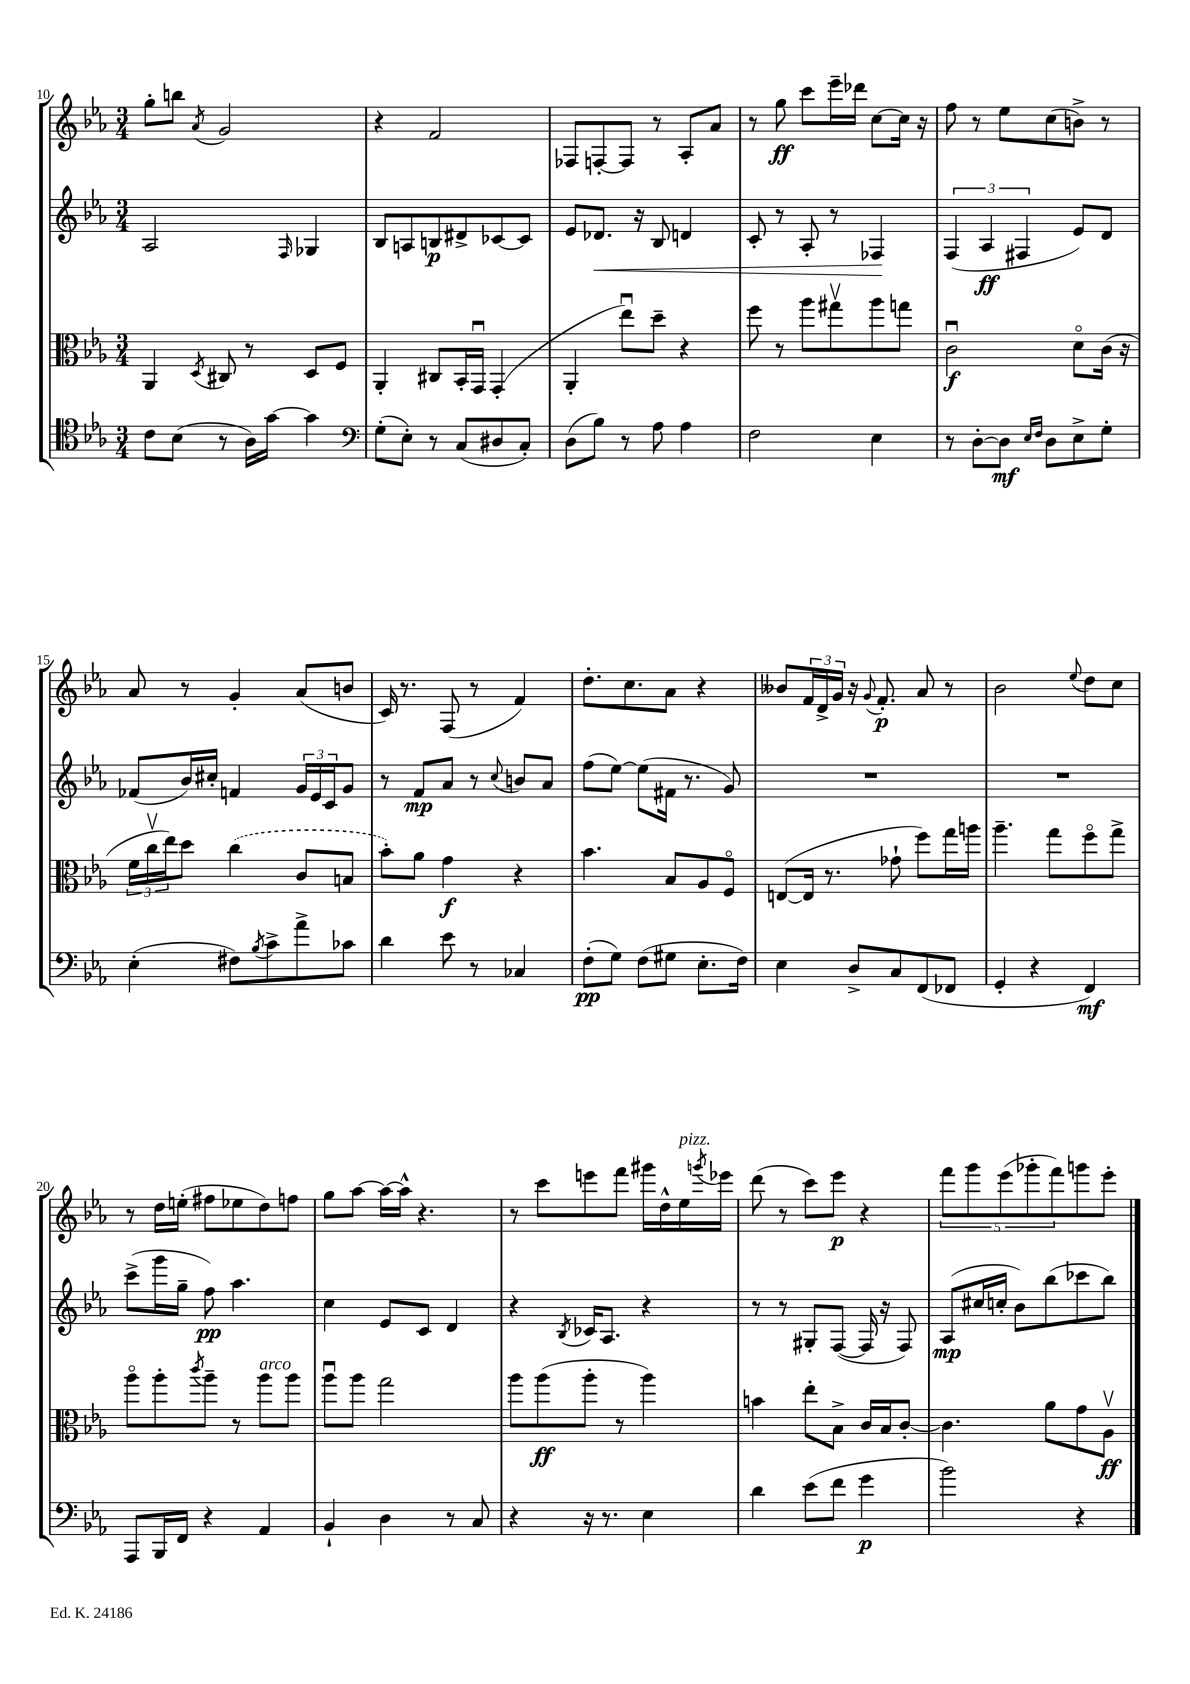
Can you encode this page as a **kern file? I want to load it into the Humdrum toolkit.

**kern	**kern	**kern	**kern
*staff4	*staff3	*staff2	*staff1
*clefC4	*clefC3	*clefG2	*clefG2
*k[b-e-a-]	*k[b-e-a-]	*k[b-e-a-]	*k[b-e-a-]
*M3/4	*M3/4	*M3/4	*M3/4
8c\L	4AA-/	2A-/	8gg'\L
(8B-\J	.	.	8bb\J
.	8qD/	.	8qa-/
8r	8C#/	.	2g/
16A-\LL)	8r	.	.
[16g\JJ	.	.	.
.	.	16qqF/	.
4g\]	8D/L	4G-/	.
.	8F/J	.	.
=	=	=	=
*clefF4	*	*	*
(8G'\L	4AA-'/	8B-/L	4r
8E-'\J)	.	8A/	.
8r	8C#/L	8B/	2f/
(8C/L	16BB-'/L	8d#^/	.
.	16GGu/JJ	.	.
8D#/	(4GG'/	[8c-/	.
8C'/J)	.	8c-/]J	.
=	=	=	=
(8D\L	4AA-'/	8e-/L	8F-/L
8B-\J)	.	8.d-/J	[8F'/
8r	8ee-u\L)	.	8F/]J
.	.	16r	.
8A-\	8dd~\J	8B-/	8r
4A-\	4r	4d/	8A-'/L
.	.	.	8a-/J
=	=	=	=
2F\	8ff\	8c'/	8r
.	8r	8r	8gg\
.	8aa-\L	8A-'/	8ccc\L
.	8gg#v\	8r	16eee-~\L
.	.	.	16ddd-\JJ
4E-\	8aa-\	4F-/	[8cc\L
.	8gg\J	.	16cc\]Jk
.	.	.	16r
=	=	=	=
8r	2cu\	(6F/	8ff\
[8D'\L	.	.	8r
.	.	6A-/	.
8D\]J	.	.	8ee-\L
.	.	6F#/	.
16qqE-/LL	.	.	.
16qqF/JJ	.	.	.
8D\L	.	.	(8cc\
8E-^\	8do\L	8e-/L)	8b^\J)
8G'\J	(16c\Jk	8d/J	8r
.	16r	.	.
=	=	=	=
(4E-'\	24f\LL	(8f-/L	8a-/
.	24ccv\	.	.
.	24ee-\J)	.	.
.	8dd\J	16b-/L)	8r
.	.	16cc#'/JJ	.
8F#\L)	(4cc\	4f/	4g'/
8qB-/	.	.	.
8c^\	.	.	.
8a-^\	8c/L	24g/LL	(8a-/L
.	.	24e-/	.
.	.	24c/J	.
8c-\J	8B/J	8g/J	8b/J
=	=	=	=
4d\	8b-'\L)	8r	16c/)
.	.	.	8.r
.	8a-\J	8f/L	.
8e-\	4g\	8a-/J	(8F/
8r	.	8r	8r
.	.	8qqcc/	.
4C-/	4r	8b/L	4f/)
.	.	8a-/J	.
=	=	=	=
(8F'\L	4.b-\	(8ff\L	8.dd'\L
8G\J)	.	[8ee-\J)	.
.	.	.	8.cc\
(8F\L	.	(8ee-\]L	.
8G#\J	8B-/L	16f#\Jk	8a-\J
.	.	8.r	.
8.E-'\L	8A-/	.	4r
.	8Fo/J	8g/)	.
16F\Jk)	.	.	.
=	=	=	=
4E-\	([8E/L	2.r	8b--/L
.	16E/]Jk	.	24f/L
.	.	.	24d^/
.	8.r	.	.
.	.	.	24g/JJ
8D^/L	.	.	16r
.	.	.	8qqg/
.	.	.	8.f'/
8C/	8g-`\	.	.
(8FF/	8ff\L)	.	8a-/
8FF-/J	16gg\L	.	8r
.	16aa\JJ	.	.
=	=	=	=
4GG'/	4.aa-~\	2.r	2b-\
4r	.	.	.
.	8gg\L	.	.
.	.	.	8qqee-/
4FF/)	8ffo\	.	8dd\L
.	8gg^\J	.	8cc\J
=	=	=	=
8AAA-/L	8aa-o\L	(8ccc^\L	8r
16BBB-/L	8aa-'\	16ggg\L	16dd\LL
16FF/JJ	.	16gg~\JJ	(16ee'\JJ
.	8qccc/	.	.
4r	8aa-~\J	8ff\)	8ff#\L
.	8r	4.aa-\	8ee-\
4AA-/	8aa-\L	.	8dd\)
.	8aa-\J	.	8ff\J
=	=	=	=
4BB-`/	8aa-u\L	4cc\	8gg\L
.	8aa-\J	.	[8aa-\J
4D\	2gg\	8e-/L	16aa-\_LL
.	.	.	16aa-^^\]JJ
.	.	8c/J	4.r
8r	.	4d/	.
8C/	.	.	.
=	=	=	=
4r	8aa-\L	4r	8r
.	(8aa-\	.	8ccc\L
.	.	8qB-/	.
16r	8aa-'\J	16c-/LK	8eee\
8.r	.	8.A-/J	.
.	8r	.	8fff\J
4E-\	4aa-\)	4r	16ggg#\LL
.	.	.	16dd^^\
.	.	.	16ee-\
.	.	.	8qggg/
.	.	.	16eee-\JJ
=	=	=	=
4d\	4b\	8r	(8ddd\
.	.	8r	8r
(8e-\L	8ee-'\L	8G#'/L	8ccc\L)
8f\J	8B-^\J	([8F/J	8eee-\J
4g\	16c/LL	16F/]	4r
.	16B-/J	16r	.
.	[8c'/J	8F/)	.
=	=	=	=
2b-\)	4.c\]	(8A-/L	10fff\L
.	.	.	10ggg\
.	.	16cc#/L	.
.	.	16cc'/JJ	.
.	.	.	(10eee-\
.	.	8b-\L)	.
.	.	.	10ggg-'\
.	8a-\L	(8bb-\	.
.	.	.	10fff\)
4r	8g\	8ccc-\	8ggg\
.	8A-v\J	8bb-\J)	8eee-'\J
==	==	==	==
*-	*-	*-	*-
